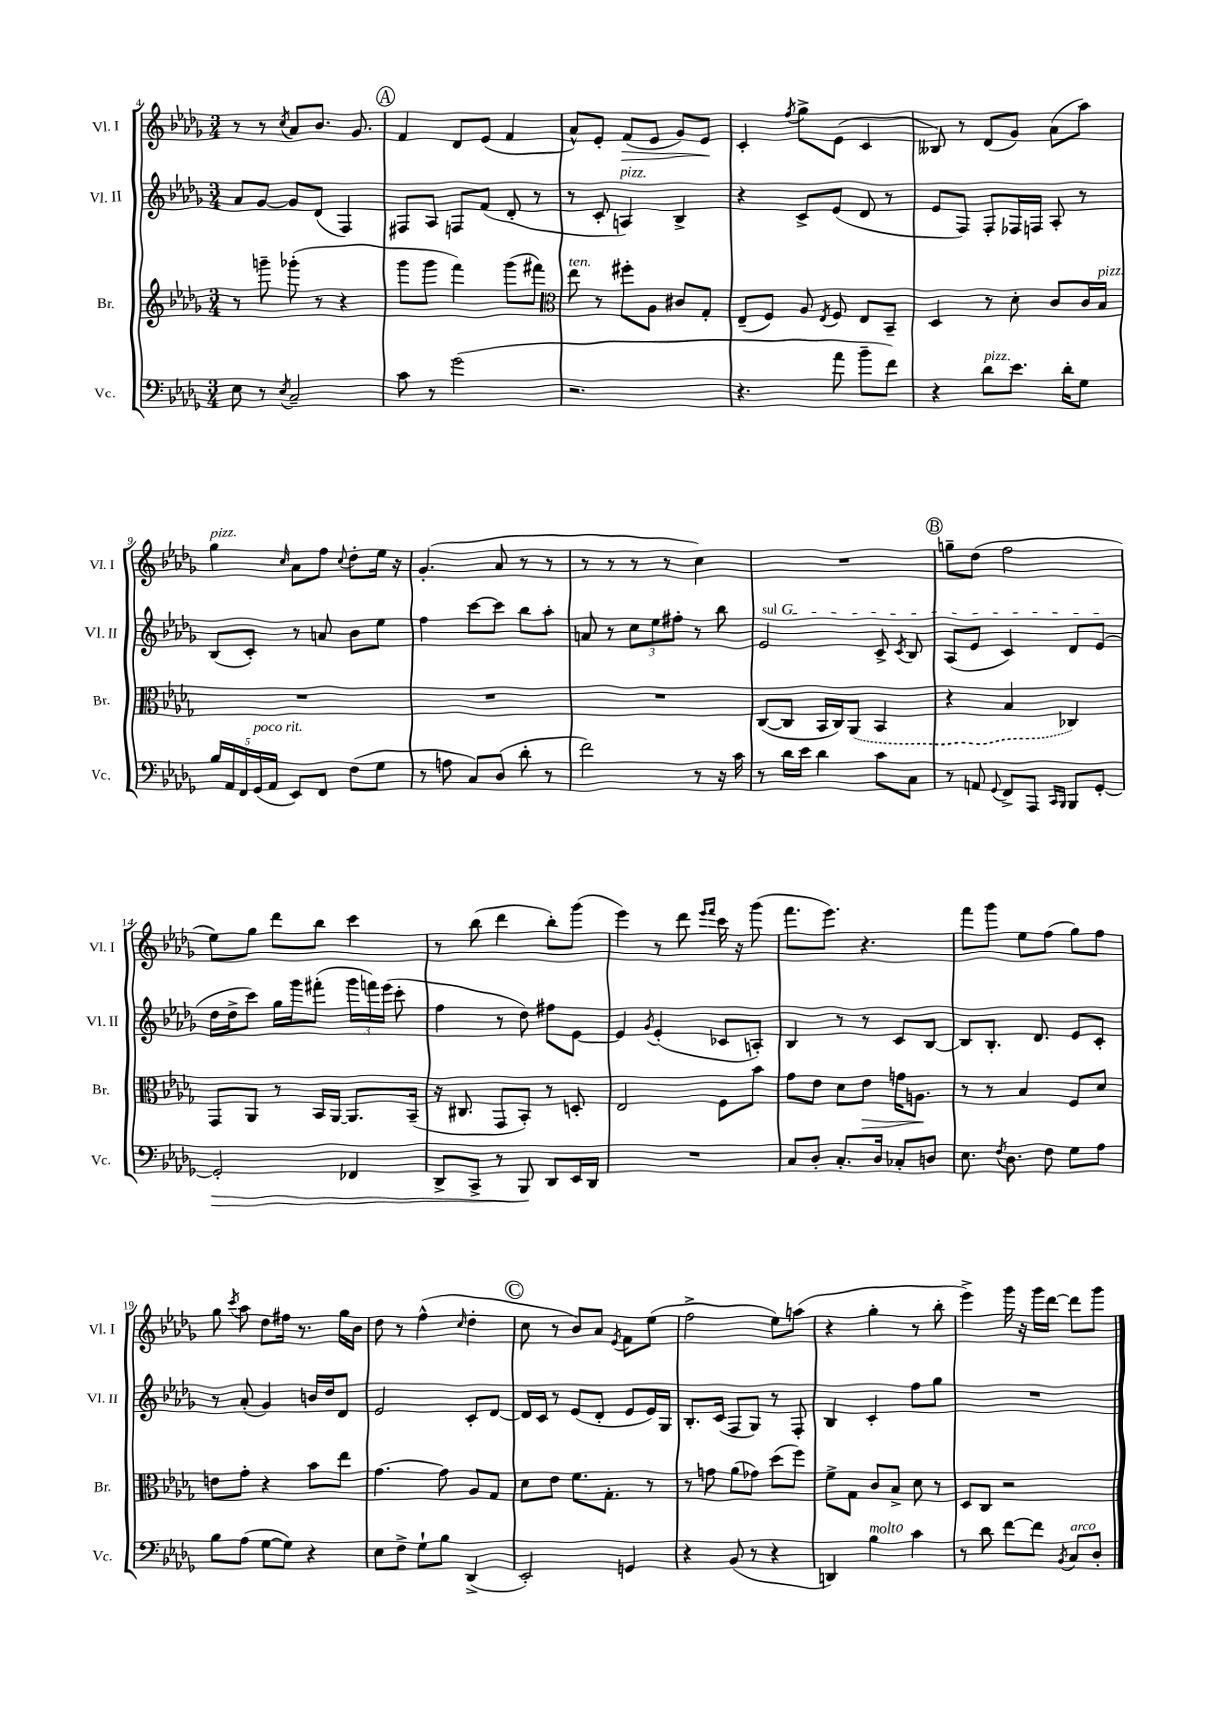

**kern	**kern	**kern	**kern
*staff4	*staff3	*staff2	*staff1
*clefF4	*clefG2	*clefG2	*clefG2
*k[b-e-a-d-g-]	*k[b-e-a-d-g-]	*k[b-e-a-d-g-]	*k[b-e-a-d-g-]
*M3/4	*M3/4	*M3/4	*M3/4
8E-	8r	8a-	8r
8r	8ggg~	[8g-	8r
8qE-	.	.	8qcc
2C~	(8ggg-'	8g-]	8a-
.	8r	(8d-	8.b-
.	4r	4F)	.
.	.	.	8.g-
=	=	=	=
8c	8ggg-	8F#	4f
8r	8ggg-	8A-	.
(2g-	4fff)	8F	8d-
.	.	(8f	(8e-
.	(8ggg-	8d-'	4f
.	8fff#)	8r	.
=	=	=	=
*	*clefC3	*	*
2.r	8ee-	8r	8a-^^)
.	8r	8c'	8e-'
.	8ff#'	4A)	(8f
.	8A-	.	8e-
.	8c#	4B-^	8g-)
.	8G-'	.	8e-
=	=	=	=
4.r	(8E-~	4r	4c'
.	8F)	.	.
.	.	.	8qff
.	8A-	8c^	8gg-^
.	8qE-	.	.
8a-	8F	(8e-	(8e-
8b-~	8E-	8d-	4c
8f)	8BB-~	8r	.
=	=	=	=
4r	4D-	8e-	8B--)
.	.	8F)	8r
8d-	8r	8F'	(8d-
8.e-	8d-'	16F-	8g-)
.	.	16F	.
.	8c	8A-'	(8a-
16d-'	.	.	.
8G-	16c	8r	8aa-)
.	16B-	.	.
=	=	=	=
20B-	2.r	(8B-	4gg-
20AA-	.	.	.
20FF	.	.	.
.	.	8c')	.
(20GG-	.	.	.
20AA-	.	.	.
.	.	.	16qqcc
8EE-)	.	8r	8a-
8FF	.	8a	8ff
.	.	.	8qqcc
(8F	.	8b-	8dd-'
8G-	.	8ee-	16ee-
.	.	.	16r
=	=	=	=
8r	2.r	4ff	(4.g-'
8A	.	.	.
8C)	.	[8ccc	.
(8D-	.	8ccc]	8a-
8d-'	.	8bb-	8r
8r	.	8aa-'	8r
=	=	=	=
2f)	2.r	8a	8r
.	.	8r	8r
.	.	12cc	8r
.	.	12ee-	.
.	.	.	8r
.	.	12ff#'	.
8r	.	8r	4cc)
16r	.	8bb-	.
16c	.	.	.
=	=	=	=
8r	([8C	2e-	2.r
16d-	8C]	.	.
16e-	.	.	.
4d-	16BB-	.	.
.	16C)	.	.
.	(8AA-	.	.
8c	4BB-	8c^	.
.	.	8qc	.
8C	.	8B-	.
=	=	=	=
8r	4r	(8A-	8gg~
8AA	.	8e-	(8dd-
8qqGG-	.	.	.
8FF^	4B-	4c)	2ff
8AAA-	.	.	.
16qqCC	.	.	.
16qqBBB-	.	.	.
8BBB-	4C-)	8d-	.
[8GG-'	.	(8e-	.
=	=	=	=
2GG-']	8GG-	16dd-	8ee-)
.	.	16dd-^	.
.	8AA-	8ccc)	8gg-
.	8r	16gg-	8ddd-
.	.	16ggg-	.
.	16BB-	(8fff#'	8bb-
.	[16AA-	.	.
4FF-	8.AA-]	24ggg-	4ccc
.	.	24fff)	.
.	.	(24eee-	.
.	.	8ccc'	.
.	(16BB-~	.	.
=	=	=	=
8DD-^	16r	4ff	8r
.	8.C#	.	.
8CC^	.	.	(8bb-
8r	8GG-	8r	4ddd-
8BBB-	8BB-')	8dd-)	.
8DD-	8r	8ff#	8bb-')
16EE-	8D'	[8e-	(8ggg-
16DD-	.	.	.
=	=	=	=
2.r	2E-	4e-]	4eee-)
.	.	8qg-	.
.	.	(4e-'	8r
.	.	.	8ddd-
.	.	.	16qqeee-
.	.	.	16qqfff
.	8F	8c-	16ccc
.	.	.	16r
.	8b-	8A')	(8ggg-
=	=	=	=
8C	8g-	4B-	8.fff
8D-'	8e-	.	.
.	.	.	8.eee-)
8.C'	8d-	8r	.
.	8e-	8r	4.r
16D-	.	.	.
8C-'	16g	8c	.
.	8.A	.	.
8D	.	[8B-	.
=	=	=	=
8.E-	8r	8B-]	8fff
.	8r	8.B-'	8ggg-
8qF	.	.	.
8.D-	.	.	.
.	4B-	.	8ee-
.	.	8.d-	.
8F	.	.	(8ff
8G-	8F	8e-	8gg-)
8A-	8d-	8c'	8ff
=	=	=	=
8B-	8e	8r	8gg-
.	.	.	8qccc
(8A-	8g-'	(8a-'	8aa-
[8G-	4r	4g-)	8dd-
8G-])	.	.	16ff#
.	.	.	8.r
4r	8b-	16b	.
.	.	16dd-	.
.	8ee-	8d-	16gg-
.	.	.	16b-
=	=	=	=
8E-	[4.g-	2e-	8dd-
8F^	.	.	8r
8G-`	.	.	(4ff^^
8B-	8g-]	.	.
.	.	.	16qqcc
(4DD-^	8A-	8c'	4dd-'
.	8G-	[8d-	.
=	=	=	=
2EE-')	8d-	16d-]	8cc
.	.	16c	.
.	8e-	8r	8r
.	8.f	(8e-	8b-)
.	.	8d-'	8a-
.	8.G-'	.	.
.	.	.	8qe-
4GG	.	8e-	8f
.	8r	16e-)	(8ee-
.	.	16G-	.
=	=	=	=
4r	8r	8.B-'	2ff^
.	8g	.	.
.	.	(16c	.
(8BB-	(8a-	8F	.
8r	8g-)	8G-)	.
4r	(8dd-	8r	8ee-)
.	8ff)	8F'	(8aa
=	=	=	=
4DD)	8f^	4B-	4r
.	8G-	.	.
4B-	8c	4c'	4gg-'
.	8B-^	.	.
4c	8d-	8ff	8r
.	8r	8gg-	8bb-'
=	=	=	=
8r	8D-	2.r	4eee-^)
8d-	8C	.	.
[8f	2r	.	16ggg-
.	.	.	16r
8f]	.	.	16ggg-
.	.	.	[16ddd-
8qBB-	.	.	.
8C	.	.	8ddd-]
8D-'	.	.	8ggg-
==	==	==	==
*-	*-	*-	*-
